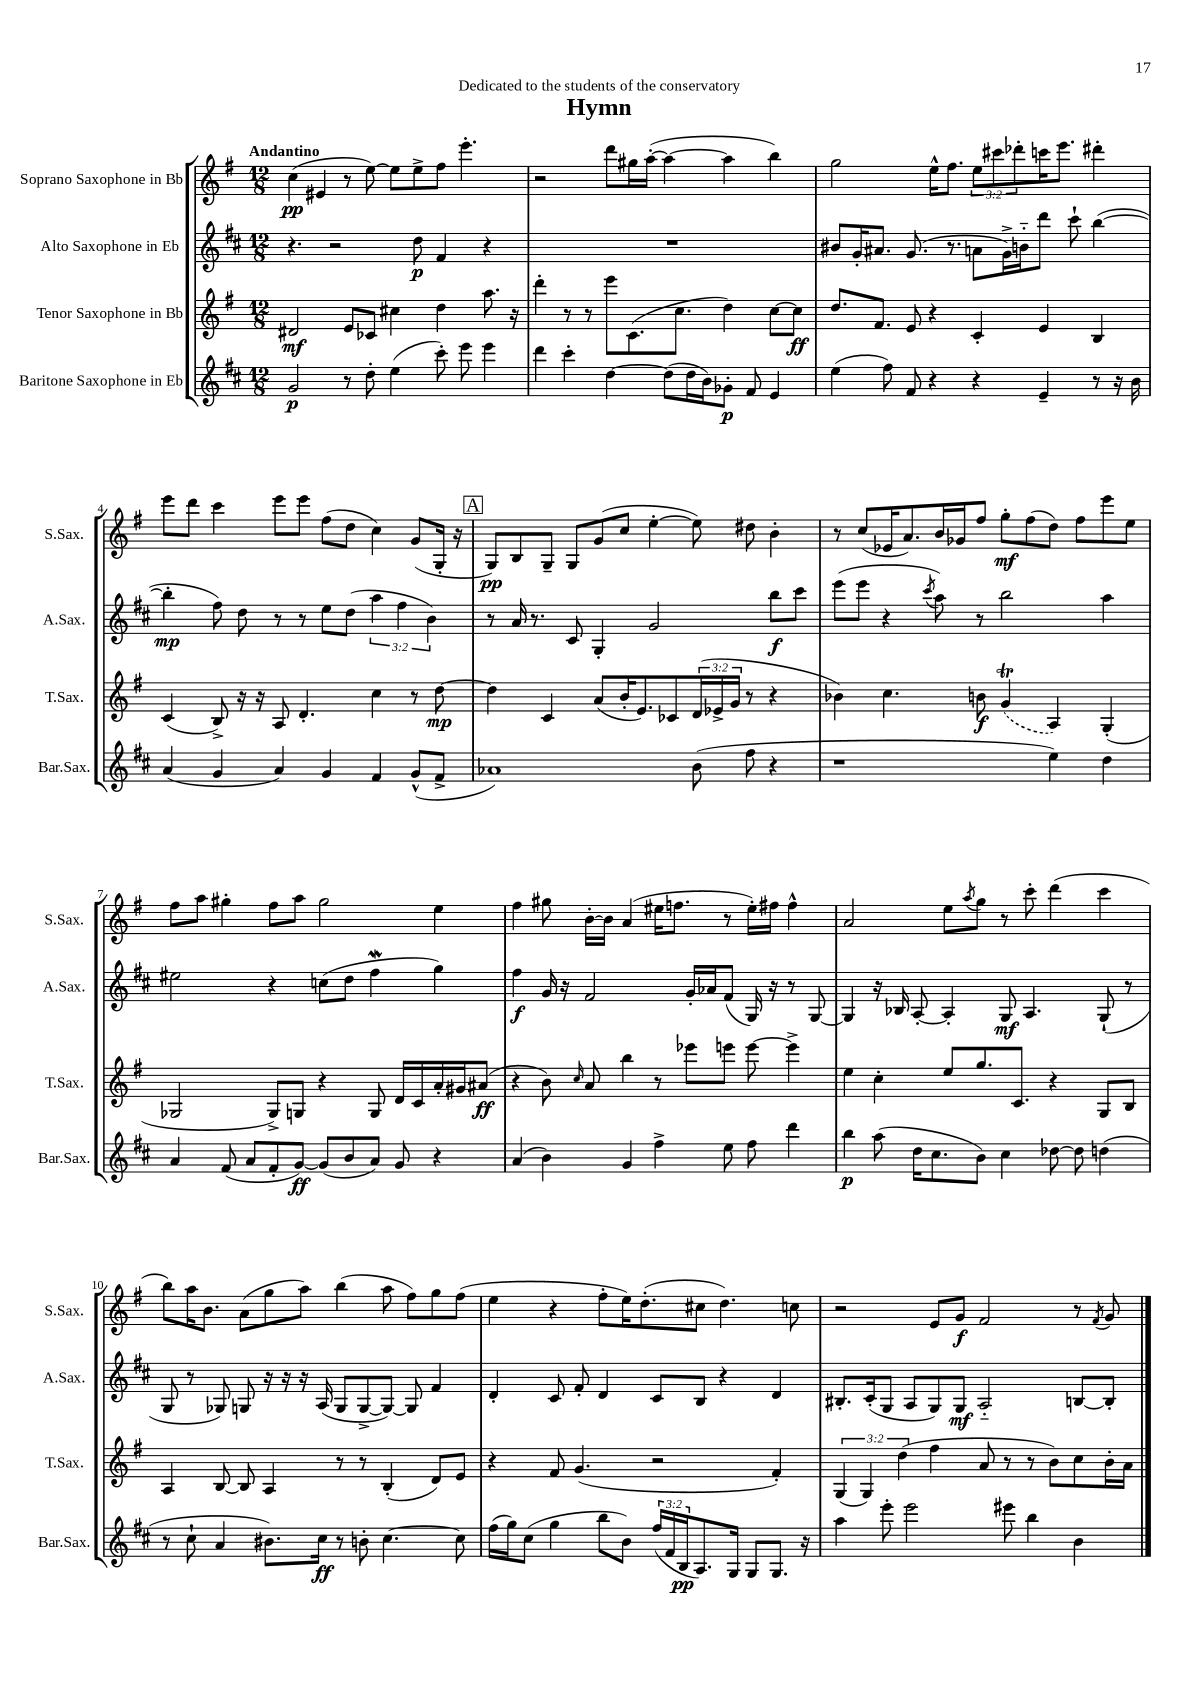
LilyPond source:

\header { title = "Hymn" dedication = "Dedicated to the students of the conservatory" }
<<
\new StaffGroup <<
\new Staff = "s0" \with { instrumentName = "Soprano Saxophone in Bb" shortInstrumentName = "S.Sax." } {
    \clef treble \key g \major \numericTimeSignature \time 12/8 \override Staff.TupletNumber.text = #tuplet-number::calc-fraction-text \tempo "Andantino"
    c''4\pp( eis'4 r8 e''8~) e''8 e''8-> fis''8 e'''4.-. |
    r2 d'''8 gis''16 a''16~-.( a''4~ a''4 b''4) |
    g''2 e''16-^ fis''8. \tuplet 3/2 { e''8 cis'''8 des'''8-. } c'''16 e'''8. dis'''4-. |
    e'''8 d'''8 c'''4 e'''8 e'''8 fis''8( d''8 c''4) g'8( g16-. r16 |
    \mark \markup { \box "A" } g8\pp) b8 g8-- g8 g'8( c''8 e''4~-. e''8) dis''8 b'4-. |
    r8 c''8( ees'16 a'8.) b'16 ges'16 fis''8 g''8-.\mf fis''8( d''8) fis''8 e'''8 e''8 |
    fis''8 a''8 gis''4-. fis''8 a''8 gis''2 e''4 |
    fis''4 gis''8 b'16~-. b'16 a'4( eis''16 f''8. r8 eis''16-.) fis''16 fis''4-^ |
    a'2 e''8 \acciaccatura { a''8 } g''8 r8 c'''8-. d'''4( c'''4 |
    b''8) a''16 b'8. a'8( g''8 a''8) b''4( a''8 fis''8) g''8 fis''8( |
    e''4 r4 fis''8-. e''16) d''8.-.( cis''8 d''4.) c''8 |
    r2 e'8 g'8\f fis'2 r8 \acciaccatura { fis'8 } g'8 \bar "|." |
}
\new Staff = "s1" \with { instrumentName = "Alto Saxophone in Eb" shortInstrumentName = "A.Sax." } {
    \clef treble \key d \major \numericTimeSignature \time 12/8 \override Staff.TupletNumber.text = #tuplet-number::calc-fraction-text
    r4. r2 d''8\p fis'4 r4 |
    R1. |
    bis'8 g'16-. ais'8. g'8.( r8. a'8 g'16->) b'16-_ d'''8 cis'''8-! b''4~( |
    b''4-.\mp fis''8) d''8 r8 r8 e''8 d''8( \tuplet 3/2 { a''4 fis''4 b'4) } |
    \mark \markup { \box "A" } r8 a'16 r8. cis'8 g4-. g'2 b''8\f cis'''8 |
    e'''8( e'''8 r4 \acciaccatura { cis'''8 } a''8) r8 b''2 a''4 |
    eis''2 r4 c''8( d''8 fis''4\mordent g''4) |
    fis''4\f g'16 r16 fis'2 g'16-. aes'16 fis'8( g16) r16 r8 g8~ |
    g4 r16 bes16 a8~-. a4-. g8\mf a4. g8-!( r8 |
    g8 r8 ges8) g8 r16 r16 r16 a16( g8 g8~-> g8~) g8 fis'4 |
    d'4-. cis'8 fis'8-. d'4 cis'8 b8 r4 d'4 |
    bis8.-. cis'16-.( g8 a8 g8) g8\mf a2-_ b8~ b8-. \bar "|." |
}
\new Staff = "s2" \with { instrumentName = "Tenor Saxophone in Bb" shortInstrumentName = "T.Sax." } {
    \clef treble \key g \major \numericTimeSignature \time 12/8 \override Staff.TupletNumber.text = #tuplet-number::calc-fraction-text
    dis'2\mf e'8 ces'8 cis''4 d''4 a''8. r16 |
    d'''4-. r8 r8 e'''8 c'8.( c''8. d''4) c''8~ c''8\ff |
    d''8. fis'8. e'8 r4 c'4-. e'4 b4 |
    c'4( b8->) r16 r16 a8 d'4.-. c''4 r8 d''8~\mp |
    \mark \markup { \box "A" } d''4 c'4 a'8( b'16-. e'8.) ces'8 \tuplet 3/2 { d'16( ees'16-> g'16 } r8 r4 |
    bes'4) c''4. b'8\f \once \slurDashed g'4\trill( a4) g4-.( |
    ges2 ges8->) g8 r4 g8 d'16 c'16 a'16-. gis'16 ais'8\ff( |
    r4 b'8) \grace { c''16 } a'8 b''4 r8 ees'''8 e'''8 e'''8~ e'''4-> |
    e''4 c''4-. e''8 g''8. c'8. r4 g8 b8 |
    a4 b8~ b8 a4 r8 r8 b4-.( d'8) e'8 |
    r4 fis'8 g'4.( r2 fis'4-.) |
    \tuplet 3/2 { g4( g4) d''4( } fis''4 a'8 r8 r8 b'8) c''8 b'16-. a'16 \bar "|." |
}
\new Staff = "s3" \with { instrumentName = "Baritone Saxophone in Eb" shortInstrumentName = "Bar.Sax." } {
    \clef treble \key d \major \numericTimeSignature \time 12/8 \override Staff.TupletNumber.text = #tuplet-number::calc-fraction-text
    g'2\p r8 d''8-. e''4( cis'''8-.) e'''8 e'''4 |
    d'''4 cis'''4-. d''4~ d''8( d''16 b'16) ges'8-.\p fis'8 e'4 |
    e''4( fis''8) fis'8 r4 r4 e'4-- r8 r16 b'16 |
    a'4( g'4 a'4) g'4 fis'4 g'8-^( fis'8-> |
    \mark \markup { \box "A" } aes'1) b'8( fis''8 r4 |
    r1 e''4) d''4 |
    a'4 fis'8( a'8 fis'8-. g'8~\ff) g'8( b'8 a'8) g'8 r4 |
    a'4( b'4) g'4 fis''4-> e''8 fis''8 d'''4 |
    b''4\p a''8( d''16 cis''8. b'8) cis''4 des''8~ des''8 d''4( |
    r8 cis''8-! a'4 bis'8.) cis''16\ff r8 b'8-. cis''4.~ cis''8 |
    fis''16( g''16) cis''8( g''4 b''8 b'8) \tuplet 3/2 { fis''16( fis'16 b16\pp } a8.) g16 g8 g8. r16 |
    a''4 e'''8-. e'''2 eis'''8 b''4 b'4 \bar "|." |
}
>>
>>
